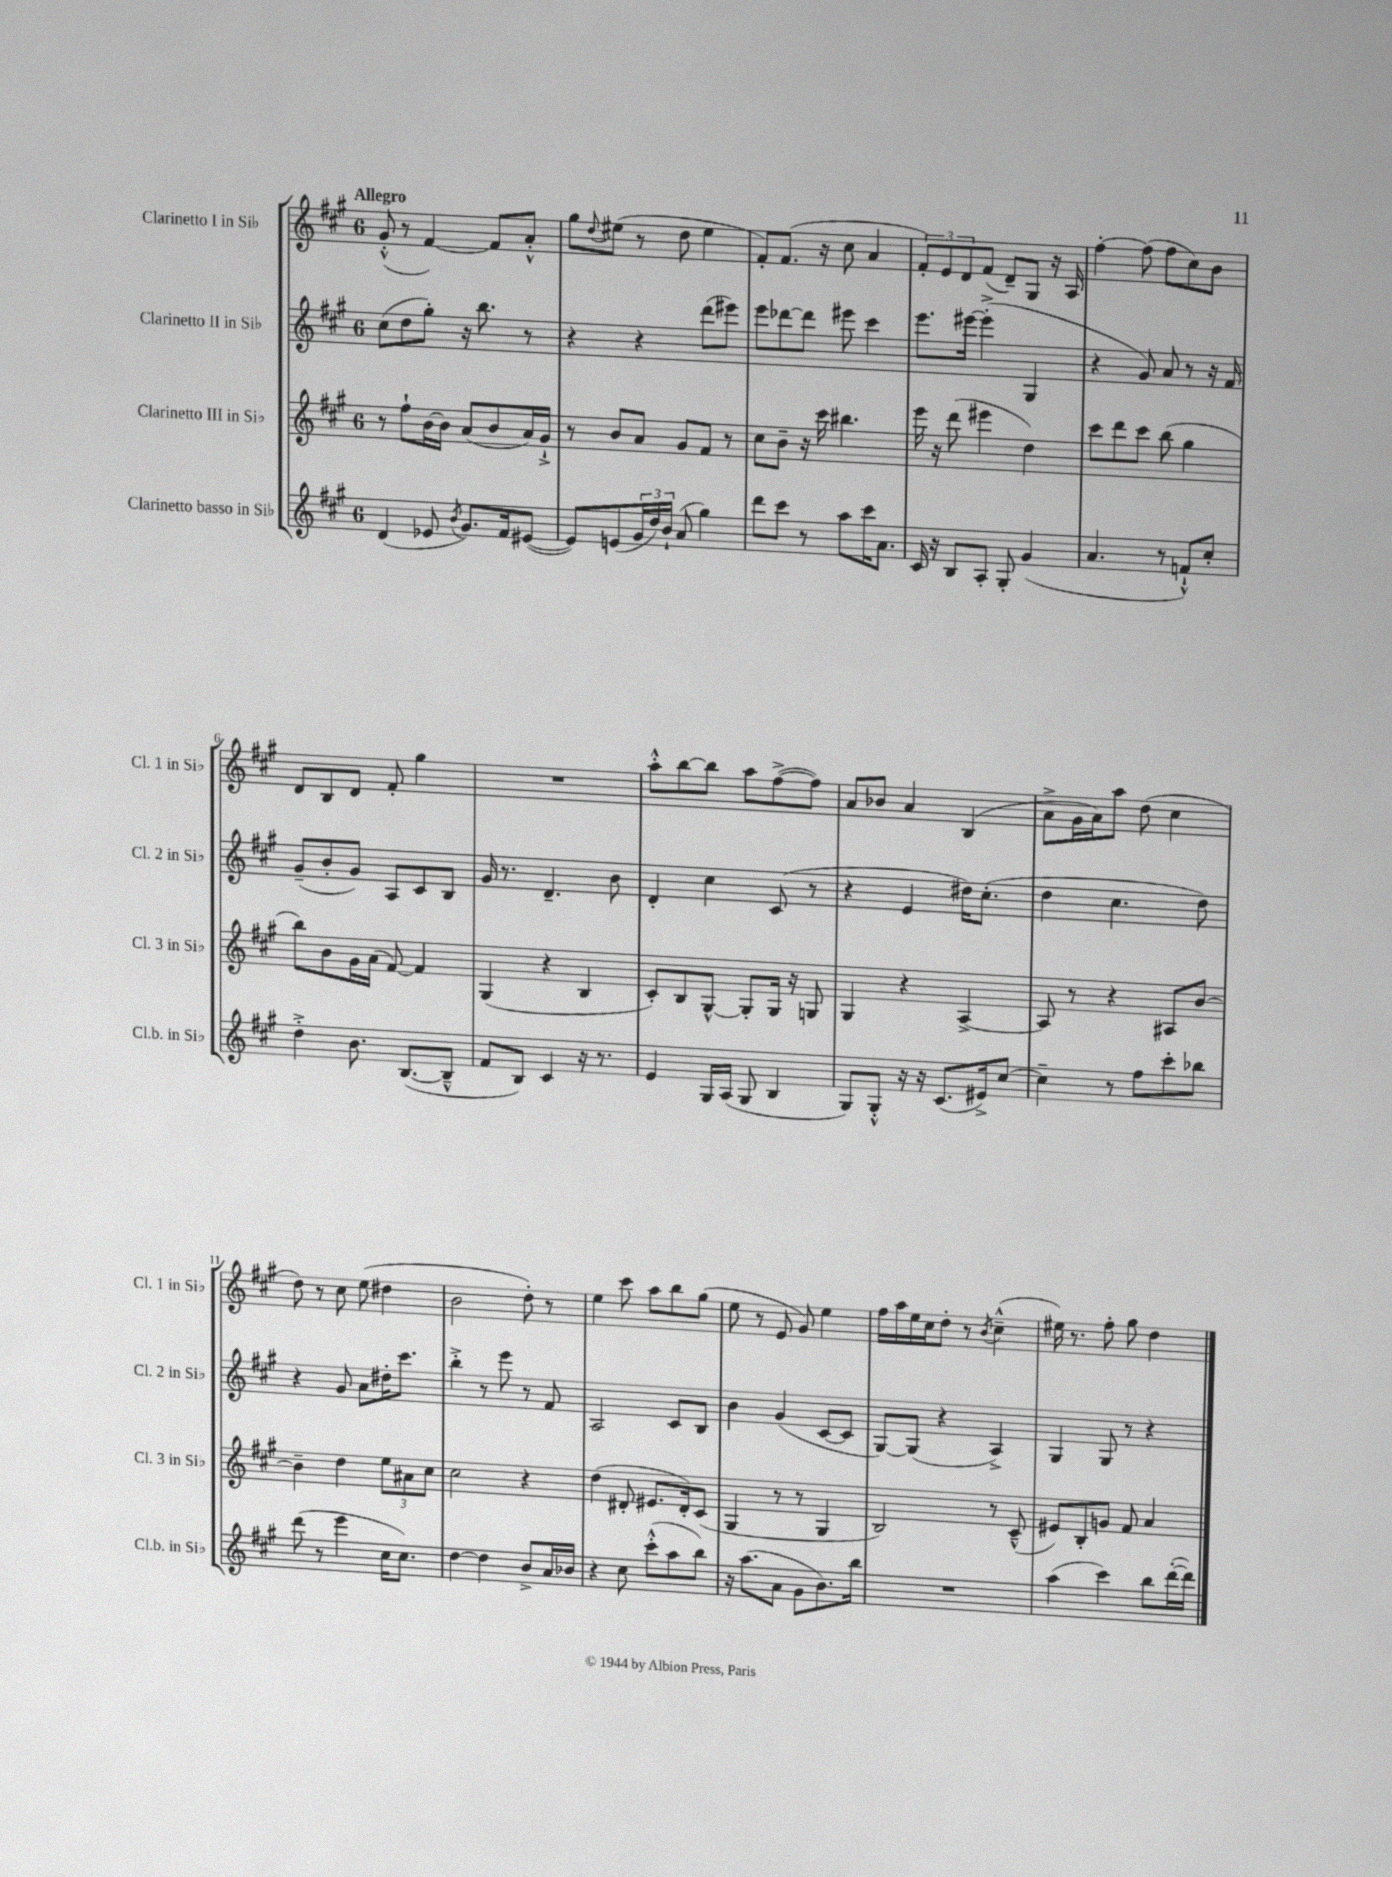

**kern	**kern	**kern	**kern
*staff4	*staff3	*staff2	*staff1
*clefG2	*clefG2	*clefG2	*clefG2
*k[f#c#g#]	*k[f#c#g#]	*k[f#c#g#]	*k[f#c#g#]
*M6/8	*M6/8	*M6/8	*M6/8
(4d	8r	(8cc#	(8g#'^^
.	8ff#`	8dd	8r
8e-	[16b	8gg#')	[4f#)
.	16b]	.	.
8qb	.	.	.
8.g#)	(8a	16r	.
.	.	8.bb	.
.	8b	.	8f#]
16f#	.	.	.
([8e#	16a)	8r	8a'^^
.	16g#`^	.	.
=	=	=	=
8e#])	8r	4r	8gg#
.	.	.	8qqdd
(8e	8b	.	(8ee#
24g#	8a	4r	8r
24dd)	.	.	.
24b`	.	.	.
(8a	8g#	.	8dd
4gg#)	8f#	(8ddd	4ee#
.	8r	8eee#)	.
=	=	=	=
8ddd	8cc#	8eee	8f#')
8ccc#	8b~	[8ddd-	(8.f#
8r	16r	8ddd-]	.
.	16ccc#	.	16r
8aa	4.bb#	8eee#	8cc#
16ccc#	.	4ccc#	4a
8.a	.	.	.
=	=	=	=
16c#	16eee	8.eee	12f#')
16r	16r	.	.
.	.	.	12e
8B	(8ddd	.	.
.	.	.	12d
.	.	[16eee#	.
8A'	4eee#	(4eee#'^]	(8f#
8G#'	.	.	8d~)
(4g#	4dd)	4G#	8G#
.	.	.	16r
.	.	.	16A
=	=	=	=
4.a	8ccc#	4r	[4ff#'
.	8ddd	.	.
.	8ccc#	8g#)	(8ff#]
8r	(8bb	8a	8ff#
8f`^^)	4gg#	8r	8cc#)
8cc#'	.	16r	8b
.	.	16f#	.
=	=	=	=
4dd'^	8bb)	(8g#~	8d
.	8b	8b'	8B
8.b	16g#	8g#)	8d
.	(16a	.	.
.	[8f#)	8A	8f#'
([8.B	.	.	.
.	4f#]	8c#	4gg#
8B~^^]	.	8B	.
=	=	=	=
8f#	(4G#	16g#	2.r
.	.	8.r	.
8B)	.	.	.
4c#	4r	4.d~	.
16r	4B	.	.
8.r	.	.	.
.	.	8b	.
=	=	=	=
4e	8c#')	4d'	8aa'^^
.	8B	.	[8bb
16G#	[8G#^^	4cc#	8bb]
(16A	.	.	.
8G#	8G#']	.	8aa
4B	16G#	(8c#	([8ff#^
.	16r	.	.
.	8G	8r	8ff#])
=	=	=	=
8G#)	4G#	4r	8a
8G#'^^	.	.	8b-
16r	4r	4e	4a
16r	.	.	.
(8.c#	.	.	.
.	[4A^	16dd#)	(4B
16e#^)	.	(8.cc#'	.
[8cc#	.	.	.
=	=	=	=
4cc#~]	8A]	4dd	8a^
.	8r	.	16g#
.	.	.	16a)
8r	4r	4.cc#	8aa
8ff#	.	.	(8dd
8ccc#'	8A#	.	4cc#
8bb-	[8b	8dd)	.
=	=	=	=
(8ddd	4b~]	4r	8dd)
8r	.	.	8r
4eee	4dd	8g#	8cc#
.	.	8a	(8ee
16cc#	12ee	16dd#'	4dd#
8.cc#)	.	8.ccc#	.
.	12a#	.	.
.	12cc#	.	.
=	=	=	=
[4dd	2cc#	4bb'^	2b
4dd]	.	8r	.
.	.	8eee	.
8b^	4r	8r	8dd')
16a	.	8f#	8r
16b-	.	.	.
=	=	=	=
4r	(4dd	2A	4ee
8cc#	8d#'	.	8ccc#
(8ccc#'^^	8.e#	.	8aa
8aa	.	8c#	8bb
.	16d#')	.	.
8bb)	(8c#	8B	(8gg#
=	=	=	=
16r	4G#	4b	8ee
(8.aa	.	.	.
.	.	.	8r
8a	8r	(4g#	8e
8g#	8r	.	8g#)
8.b)	4G#	[8c#	4ee
.	.	8c#]	.
16bb	.	.	.
=	=	=	=
2.r	2B)	[8G#)	16ff#
.	.	.	16aa
.	.	(8G#]	16ee
.	.	.	16cc#
.	.	4r	8dd'
.	.	.	8r
.	.	.	8qb
.	8r	4A^)	(4cc#~^^
.	(8c#~^^	.	.
=	=	=	=
(4aa	8e#)	4G#	16ee#)
.	.	.	8.r
.	8B'	.	.
4ccc#)	8g	8G#	8ff#'
.	8f#	8r	8gg#
8bb	4a	4r	4dd
([16ddd'	.	.	.
16ddd])	.	.	.
==	==	==	==
*-	*-	*-	*-
